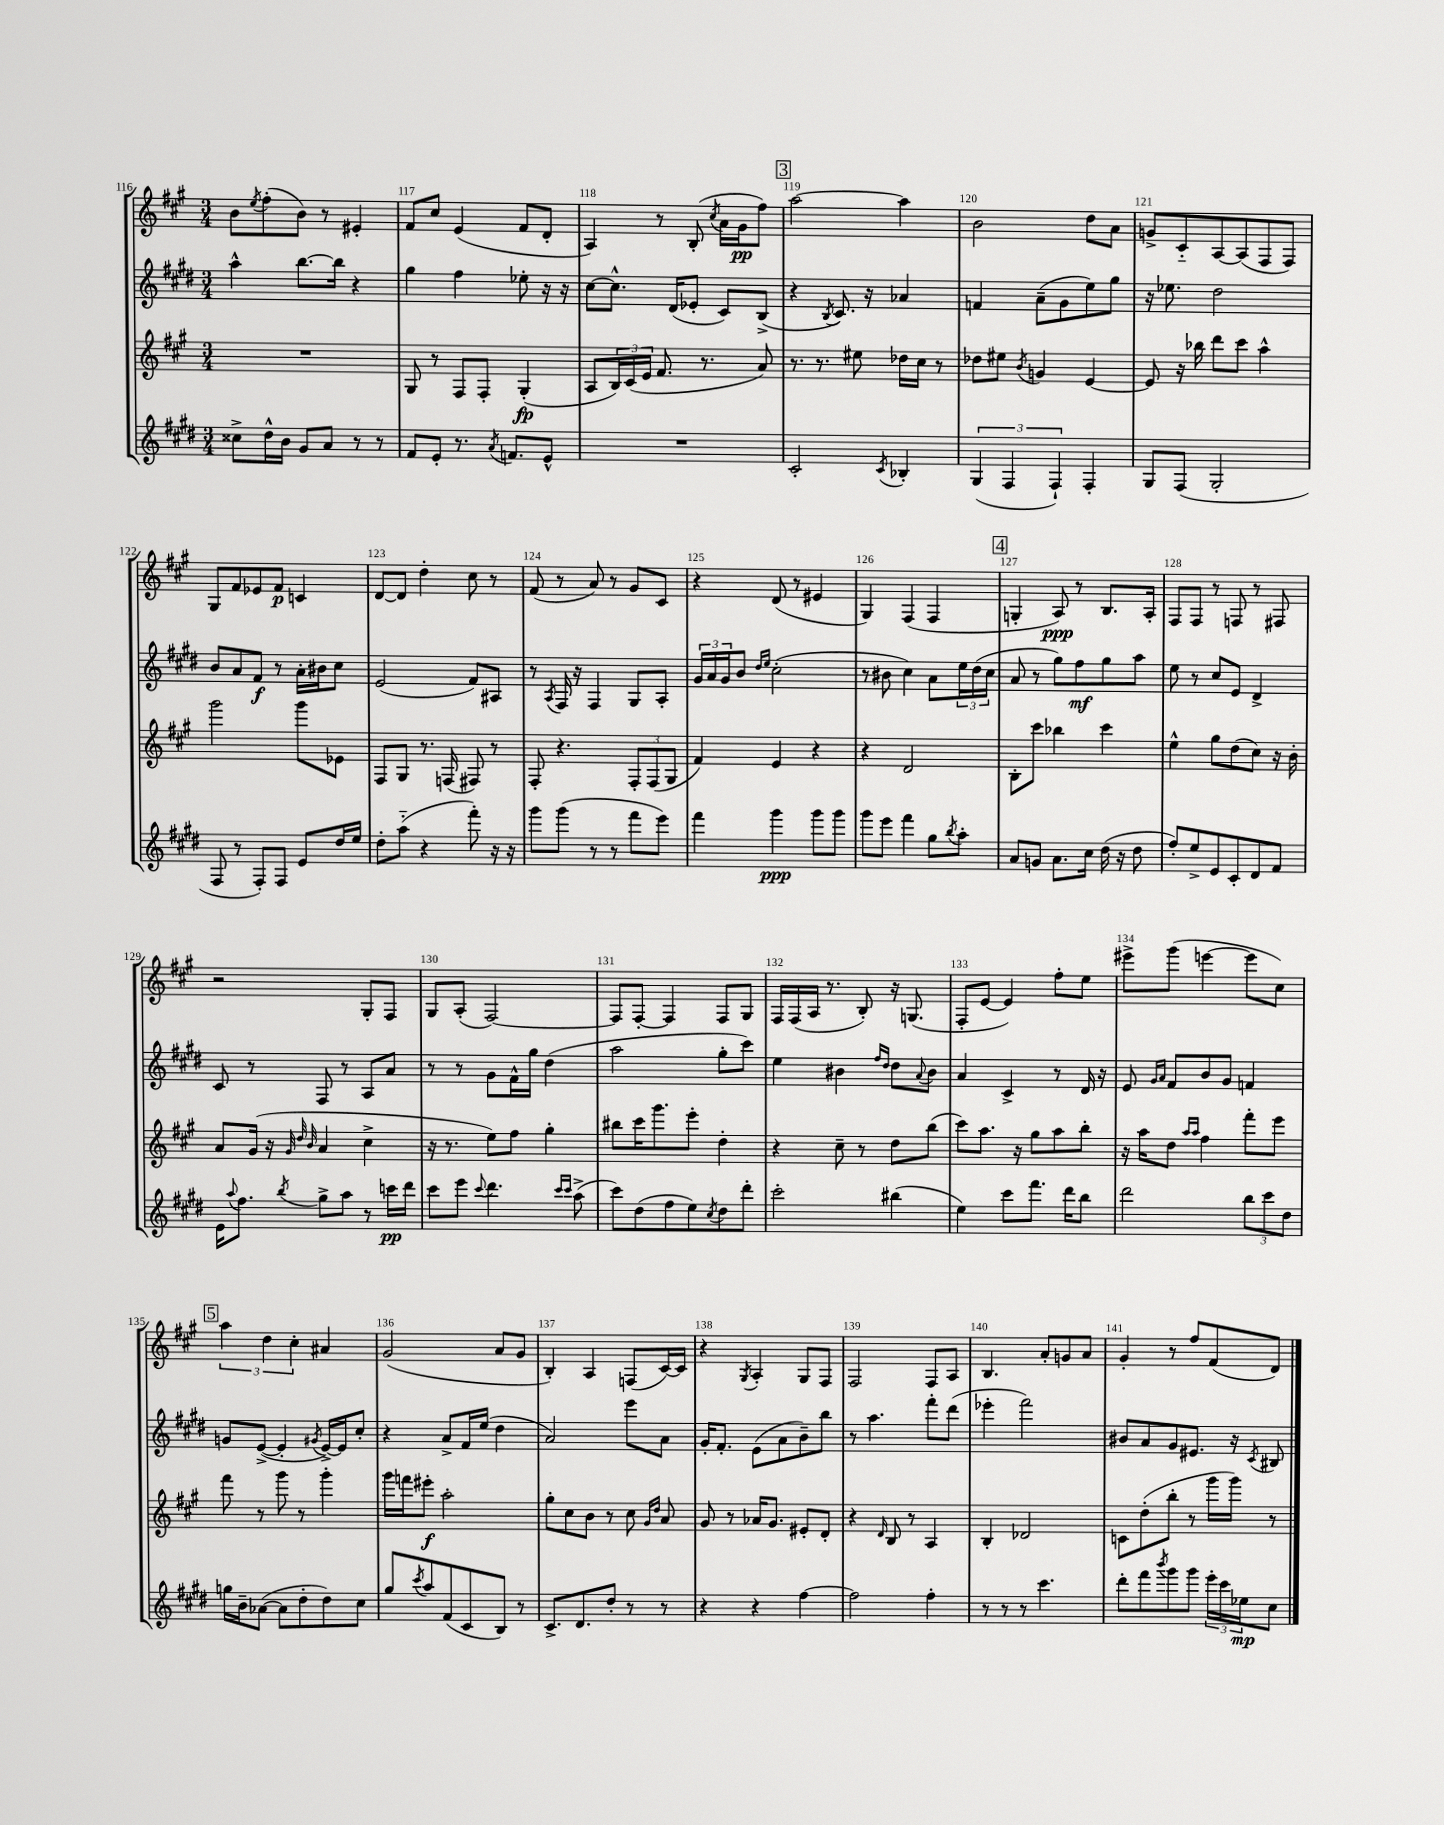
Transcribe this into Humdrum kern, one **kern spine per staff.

**kern	**dynam	**kern	**dynam	**kern	**dynam	**kern	**dynam
*part4	*part4	*part3	*part3	*part2	*part2	*part1	*part1
*staff4	*staff4	*staff3	*staff3	*staff2	*staff2	*staff1	*staff1
*clefG2	*	*clefG2	*	*clefG2	*	*clefG2	*
*k[f#c#g#d#]	*	*k[f#c#g#]	*	*k[f#c#g#d#]	*	*k[f#c#g#]	*
*M3/4	*	*M3/4	*	*M3/4	*	*M3/4	*
=116	=116	=116	=116	=116	=116	=116	=116
8cc##X^\L	.	2.r	.	4aa^^\	.	8b\L	.
.	.	.	.	.	.	8qee/	.
16dd#^^\L	.	.	.	.	.	(8ff#'\	.
16b\JJ	.	.	.	.	.	.	.
8g#/L	.	.	.	[8.bb\L	.	8b\J)	.
8a/J	.	.	.	.	.	8r	.
.	.	.	.	16bb\Jk]	.	.	.
8r	.	.	.	4r	.	4e#X'/	.
8r	.	.	.	.	.	.	.
=117	=117	=117	=117	=117	=117	=117	=117
8f#/L	.	8G#/	.	4gg#\	.	8f#/L	.
8e'/J	.	8r	.	.	.	8cc#/J	.
8.r	.	8F#/L	.	4ff#\	.	(4e/	.
.	.	8F#'/J	.	.	.	.	.
8qa/	.	.	.	.	.	.	.
8.fn/L	.	.	.	.	.	.	.
.	.	(4G#'/	fp	8ee-X'\	.	8f#/L	.
8e^^/J	.	.	.	16r	.	8d'/J	.
.	.	.	.	16r	.	.	.
=118	=118	=118	=118	=118	=118	=118	=118
2.r	.	8A/L	.	[8cc#\L	.	4A/)	.
.	.	24B/L)	.	8.cc#^^\J]	.	.	.
.	.	(24c#/	.	.	.	.	.
.	.	24e/JJ	.	.	.	.	.
.	.	8.f#/	.	.	.	8r	.
.	.	.	.	(16d#/KL	.	.	.
.	.	.	.	8e-X'/J	.	(8B'/	.
.	.	8.r	.	.	.	.	.
.	.	.	.	.	.	8qcc#/	.
.	.	.	.	8c#/L)	.	16a\LL	.
.	.	.	.	.	.	16g#\J	pp
.	.	8a/)	.	(8B^/J	.	8ff#\J)	.
!!LO:REH:place=s1:t=3
=119	=119	=119	=119	=119	=119	=119	=119
2c#'/	.	8.r	.	4r	.	[2aa\	.
.	.	8.r	.	.	.	.	.
.	.	.	.	8qB/	.	.	.
.	.	.	.	8.c#/)	.	.	.
.	.	8ee#X\	.	.	.	.	.
.	.	.	.	16r	.	.	.
8qc#/	.	.	.	.	.	.	.
4B-X'/	.	16dd-X\LL	.	4a-X/	.	4aa\]	.
.	.	16cc#\JJ	.	.	.	.	.
.	.	8r	.	.	.	.	.
=120	=120	=120	=120	=120	=120	=120	=120
(6G#/	.	8dd-X\L	.	4fn/	.	2b\	.
.	.	8ee#X\J	.	.	.	.	.
6F#/	.	.	.	.	.	.	.
.	.	8qb/	.	.	.	.	.
.	.	4gn/	.	(8a~\L	.	.	.
6F#`/)	.	.	.	.	.	.	.
.	.	.	.	8g#\	.	.	.
4F#'/	.	[4e/	.	8ee\)	.	8dd\L	.
.	.	.	.	8gg#\J	.	8a\J	.
=121	=121	=121	=121	=121	=121	=121	=121
8G#/L	.	8e/]	.	16r	.	8gn^/L	.
.	.	.	.	8.ee-X\	.	.	.
(8F#/J	.	16r	.	.	.	8c#/	.
.	.	16bb-X\	.	.	.	.	.
2G#'/	.	8ddd\L	.	2dd#\	.	[8A/	.
.	.	8ccc#\J	.	.	.	(8A/]	.
.	.	4aa^^\	.	.	.	8F#/	.
.	.	.	.	.	.	8F#/J)	.
!!LO:LB:g=z
=122	=122	=122	=122	=122	=122	=122	=122
8F#/	.	2ggg#\	.	8b/L	.	8G#/L	.
8r	.	.	.	8a/	.	8f#/	.
8F#'/L)	.	.	.	8f#/J	f	8e-X/	.
8F#/J	.	.	.	8r	.	8f#/J	p
8e/L	.	8ggg#\L	.	16a'\LL	.	4cn/	.
.	.	.	.	16b#X\J	.	.	.
16dd#/L	.	8e-X\J	.	8cc#\J	.	.	.
16ee/JJ	.	.	.	.	.	.	.
=123	=123	=123	=123	=123	=123	=123	=123
8dd#'\L	.	8F#/L	.	(2e/	.	[8d/L	.
(8aa\J	.	8G#/J	.	.	.	8d/J]	.
4r	.	8.r	.	.	.	4dd'\	.
.	.	(16Fn/	.	.	.	.	.
8fff#'\)	.	8F#X/)	.	8f#/L)	.	8cc#\	.
16r	.	8r	.	8A#X/J	.	8r	.
16r	.	.	.	.	.	.	.
=124	=124	=124	=124	=124	=124	=124	=124
8ggg#\L	.	8F#'/	.	8r	.	(8f#/	.
.	.	.	.	8qA/	.	.	.
(8ggg#\J	.	4.r	.	16F#/	.	8r	.
.	.	.	.	16r	.	.	.
8r	.	.	.	4F#/	.	8a/)	.
8r	.	.	.	.	.	8r	.
8fff#\L	.	12F#'/L	.	8G#/L	.	8g#/L	.
.	.	(12F#/	.	.	.	.	.
8eee\J)	.	.	.	8A'/J	.	8c#/J	.
.	.	12G#/J	.	.	.	.	.
=125	=125	=125	=125	=125	=125	=125	=125
4fff#\	.	4f#/)	.	24g#/LL	.	4r	.
.	.	.	.	24a/	.	.	.
.	.	.	.	24g#/J	.	.	.
.	.	.	.	8b/J	.	.	.
.	.	.	.	16qqdd#/LL	.	.	.
.	.	.	.	16qqee/JJ	.	.	.
4ggg#\	ppp	4e/	.	(2cc#'\	.	(8d/	.
.	.	.	.	.	.	8r	.
8ggg#\L	.	4r	.	.	.	4e#X/	.
8ggg#\J	.	.	.	.	.	.	.
=126	=126	=126	=126	=126	=126	=126	=126
8ggg#\L	.	4r	.	8r	.	4G#/)	.
8eee\J	.	.	.	8b#X\	.	.	.
4fff#\	.	2d/	.	4cc#\)	.	(4F#/	.
8gg#\L	.	.	.	8a\L	.	4F#/	.
8qbb/	.	.	.	.	.	.	.
8aa'\J	.	.	.	24ee\L	.	.	.
.	.	.	.	(24dd#\	.	.	.
.	.	.	.	24cc#\JJ	.	.	.
!!LO:REH:place=s1:t=4
=127	=127	=127	=127	=127	=127	=127	=127
8a/L	.	8B'\L	.	8a/	.	4Gn'/	.
8gn/J	.	8ccc#\J	.	8r	.	.	.
8.a\L	.	4bb-X\	.	8gg#\L)	.	8A/)	ppp
.	.	.	.	8ff#\	mf	8r	.
16cc#\Jk	.	.	.	.	.	.	.
(16dd#\	.	4ccc#\	.	8gg#\	.	8.B/L	.
16r	.	.	.	.	.	.	.
8dd#\	.	.	.	8aa\J	.	.	.
.	.	.	.	.	.	16A'/Jk	.
=128	=128	=128	=128	=128	=128	=128	=128
8ff#'/L)	.	4ee^^\	.	8ee\	.	8F#/L	.
8ee^/	.	.	.	8r	.	8F#/J	.
8e/	.	8gg#\L	.	8cc#/L	.	8r	.
8c#'/	.	(8dd\	.	8e/J	.	8Fn/	.
8d#/	.	8cc#\J)	.	4d#^/	.	8r	.
8f#/J	.	16r	.	.	.	8F#X/	.
.	.	16b'\	.	.	.	.	.
!!LO:LB:g=z
=129	=129	=129	=129	=129	=129	=129	=129
16e\KL	.	8a/L	.	8c#/	.	2r	.
8qqaa/	.	.	.	.	.	.	.
8.ff#\J	.	.	.	.	.	.	.
.	.	(16g#/Jk	.	8r	.	.	.
.	.	16r	.	.	.	.	.
.	.	32qqg#/	.	.	.	.	.
.	.	32qqdd/	.	.	.	.	.
8qbb/	.	32qqb/	.	.	.	.	.
8gg#^\L	.	4a/	.	8F#/	.	.	.
8aa\J	.	.	.	8r	.	.	.
8r	.	4cc#^\	.	8A/L	.	8G#'/L	.
16cccn\LL	pp	.	.	8a/J	.	8F#/J	.
16ddd#\JJ	.	.	.	.	.	.	.
=130	=130	=130	=130	=130	=130	=130	=130
8ccc#\L	.	16r	.	8r	.	8G#/L	.
.	.	8.r	.	.	.	.	.
8eee\J	.	.	.	8r	.	(8A'/J	.
8qqccc#/	.	.	.	.	.	.	.
4.ddd#\	.	8ee\L)	.	8g#\L	.	[2F#/)	.
.	.	8ff#\J	.	16f#^^\L	.	.	.
.	.	.	.	16gg#\JJ	.	.	.
.	.	4gg#'\	.	(4dd#\	.	.	.
16qqccc#/LL	.	.	.	.	.	.	.
16qqccc#/JJ	.	.	.	.	.	.	.
(8aa^\	.	.	.	.	.	.	.
=131	=131	=131	=131	=131	=131	=131	=131
8ccc#\L)	.	8bb#X\L	.	2aa\	.	8F#/L]	.
(8dd#\	.	16ccc#\K	.	.	.	[8F#'/J	.
.	.	8.ggg#\	.	.	.	.	.
8ff#\	.	.	.	.	.	4F#/]	.
8ee\)	.	8eee'\J	.	.	.	.	.
8qcc#/	.	.	.	.	.	.	.
8dd#\	.	4dd'\	.	8gg#'\L	.	8F#/L	.
8ddd#'\J	.	.	.	8ccc#\J)	.	8G#/J	.
=132	=132	=132	=132	=132	=132	=132	=132
2ccc#'\	.	4r	.	4ee\	.	16F#/LL	.
.	.	.	.	.	.	(16F#/	.
.	.	.	.	.	.	16A/JJ	.
.	.	.	.	.	.	8.r	.
.	.	8cc#~\	.	4b#X\	.	.	.
.	.	8r	.	.	.	8B'/)	.
.	.	.	.	16qqff#/LL	.	.	.
.	.	.	.	16qqdd#/JJ	.	.	.
(4bb#X\	.	8dd\L	.	8dd#\L	.	16r	.
.	.	.	.	.	.	(8.Gn/	.
.	.	.	.	8qqa/	.	.	.
.	.	(8bb\J	.	8b#\J	.	.	.
=133	=133	=133	=133	=133	=133	=133	=133
4ee\)	.	8ccc#\L)	.	4a/	.	8F#'/L	.
.	.	8.aa\J	.	.	.	[8e/J	.
8ccc#\L	.	.	.	4c#^/	.	4e/])	.
.	.	16r	.	.	.	.	.
8.fff#\J	.	8gg#\L	.	.	.	.	.
.	.	8aa\	.	8r	.	8ff#'\L	.
16ddd#\KL	.	.	.	.	.	.	.
8bb\J	.	8bb'\J	.	16d#/	.	8ee\J	.
.	.	.	.	16r	.	.	.
=134	=134	=134	=134	=134	=134	=134	=134
2ddd#\	.	16r	.	8e/	.	8eee#X^\L	.
.	.	16aa\KL	.	.	.	.	.
.	.	.	.	16qqg#/LL	.	.	.
.	.	.	.	16qqa/JJ	.	.	.
.	.	8dd\J	.	8f#/L	.	(8ggg#\J	.
.	.	16qqaa/LL	.	.	.	.	.
.	.	16qqaa/JJ	.	.	.	.	.
.	.	4ff#\	.	8b/	.	[4eeen\	.
.	.	.	.	8g#/J	.	.	.
12bb\L	.	8fff#'\L	.	4fn/	.	8eee\L]	.
12ccc#\	.	.	.	.	.	.	.
.	.	8eee\J	.	.	.	8cc#\J)	.
12dd#\J	.	.	.	.	.	.	.
!!LO:LB:g=z
!!LO:REH:place=s1:t=5
=135	=135	=135	=135	=135	=135	=135	=135
16ggn\LL	.	8fff#\	.	8gn/L	.	6aa\	.
16b~\J	.	.	.	.	.	.	.
([8a-X\J	.	8r	.	([8e^/J	.	.	.
.	.	.	.	.	.	6dd\	.
8a-\L]	.	8ggg#\	.	4e'/]	.	.	.
.	.	.	.	.	.	6cc#'\	.
8dd#'\	.	8r	.	.	.	.	.
.	.	.	.	8qg#X/	.	.	.
8dd#\)	.	4ggg#'\	.	[16e^/LL)	.	4a#X/	.
.	.	.	.	16e/J]	.	.	.
8cc#\J	.	.	.	8cc#'/J	.	.	.
=136	=136	=136	=136	=136	=136	=136	=136
8gg#/L	.	16ggg#\LL	.	4r	.	(2g#/	.
.	.	16fffn\J	.	.	.	.	.
8qccc#/	.	.	.	.	.	.	.
8aa/	.	8eee#X'\J	f	.	.	.	.
(8f#/	.	2aa'\	.	8a^/L	.	.	.
8c#/	.	.	.	16f#/L	.	.	.
.	.	.	.	(16ee/JJ	.	.	.
8B/J)	.	.	.	4dd#\	.	8a/L	.
8r	.	.	.	.	.	8g#/J	.
=137	=137	=137	=137	=137	=137	=137	=137
8.c#^/L	.	8gg#'\L	.	2a/)	.	4B'/)	.
.	.	8cc#\	.	.	.	.	.
8.d#/	.	.	.	.	.	.	.
.	.	8b\J	.	.	.	4A/	.
8dd#'/J	.	8r	.	.	.	.	.
8r	.	8cc#\	.	8eee\L	.	(8Fn/L	.
.	.	16qqg#/LL	.	.	.	.	.
.	.	16qqdd/JJ	.	.	.	.	.
8r	.	8a/	.	8a\J	.	[16c#/L)	.
.	.	.	.	.	.	16c#/JJ]	.
=138	=138	=138	=138	=138	=138	=138	=138
4r	.	8g#/	.	16g#'/KL	.	4r	.
.	.	.	.	8.f#'/J	.	.	.
.	.	8r	.	.	.	.	.
.	.	.	.	.	.	8qG#/	.
4r	.	16a-X/KL	.	(8e\L	.	4A'/	.
.	.	8.g#/J	.	.	.	.	.
.	.	.	.	8a\	.	.	.
[4ff#\	.	8e#X'/L	.	8b~\)	.	8G#/L	.
.	.	8d'/J	.	8bb\J	.	8F#/J	.
=139	=139	=139	=139	=139	=139	=139	=139
2ff#\]	.	4r	.	8r	.	2F#/	.
.	.	.	.	4.aa\	.	.	.
.	.	16qqd/	.	.	.	.	.
.	.	8B/	.	.	.	.	.
.	.	8r	.	.	.	.	.
4ff#'\	.	4A/	.	8fff#'\L	.	8F#/L	.
.	.	.	.	(8ddd#\J	.	8A/J	.
=140	=140	=140	=140	=140	=140	=140	=140
8r	.	4B'/	.	4eee-X'\	.	4.B/	.
8r	.	.	.	.	.	.	.
8r	.	2d-X/	.	2fff#\)	.	.	.
4.ccc#\	.	.	.	.	.	8a'/L	.
.	.	.	.	.	.	8gn/	.
.	.	.	.	.	.	8a/J	.
=141	=141	=141	=141	=141	=141	=141	=141
8ddd#'\L	.	8cn\L	.	8b#X/L	.	4g#'/	.
8fff#\	.	(8dd'\	.	8a/	.	.	.
8qbbb/	.	.	.	.	.	.	.
8ggg#\	.	8bb'\J	.	8g#/	.	8r	.
8ggg#\J	.	8r	.	8.e#X/J	.	8ff#/L	.
24eee'\LL	.	16ggg#\LL	.	.	.	(8f#/	.
24ccc#\	.	.	.	.	.	.	.
.	.	16ggg#\JJ)	.	16r	.	.	.
24ee-X\J	mp	.	.	.	.	.	.
.	.	.	.	8qc#/	.	.	.
8cc#\J	.	8r	.	8B#X/	.	8d/J)	.
==	==	==	==	==	==	==	==
*-	*-	*-	*-	*-	*-	*-	*-
